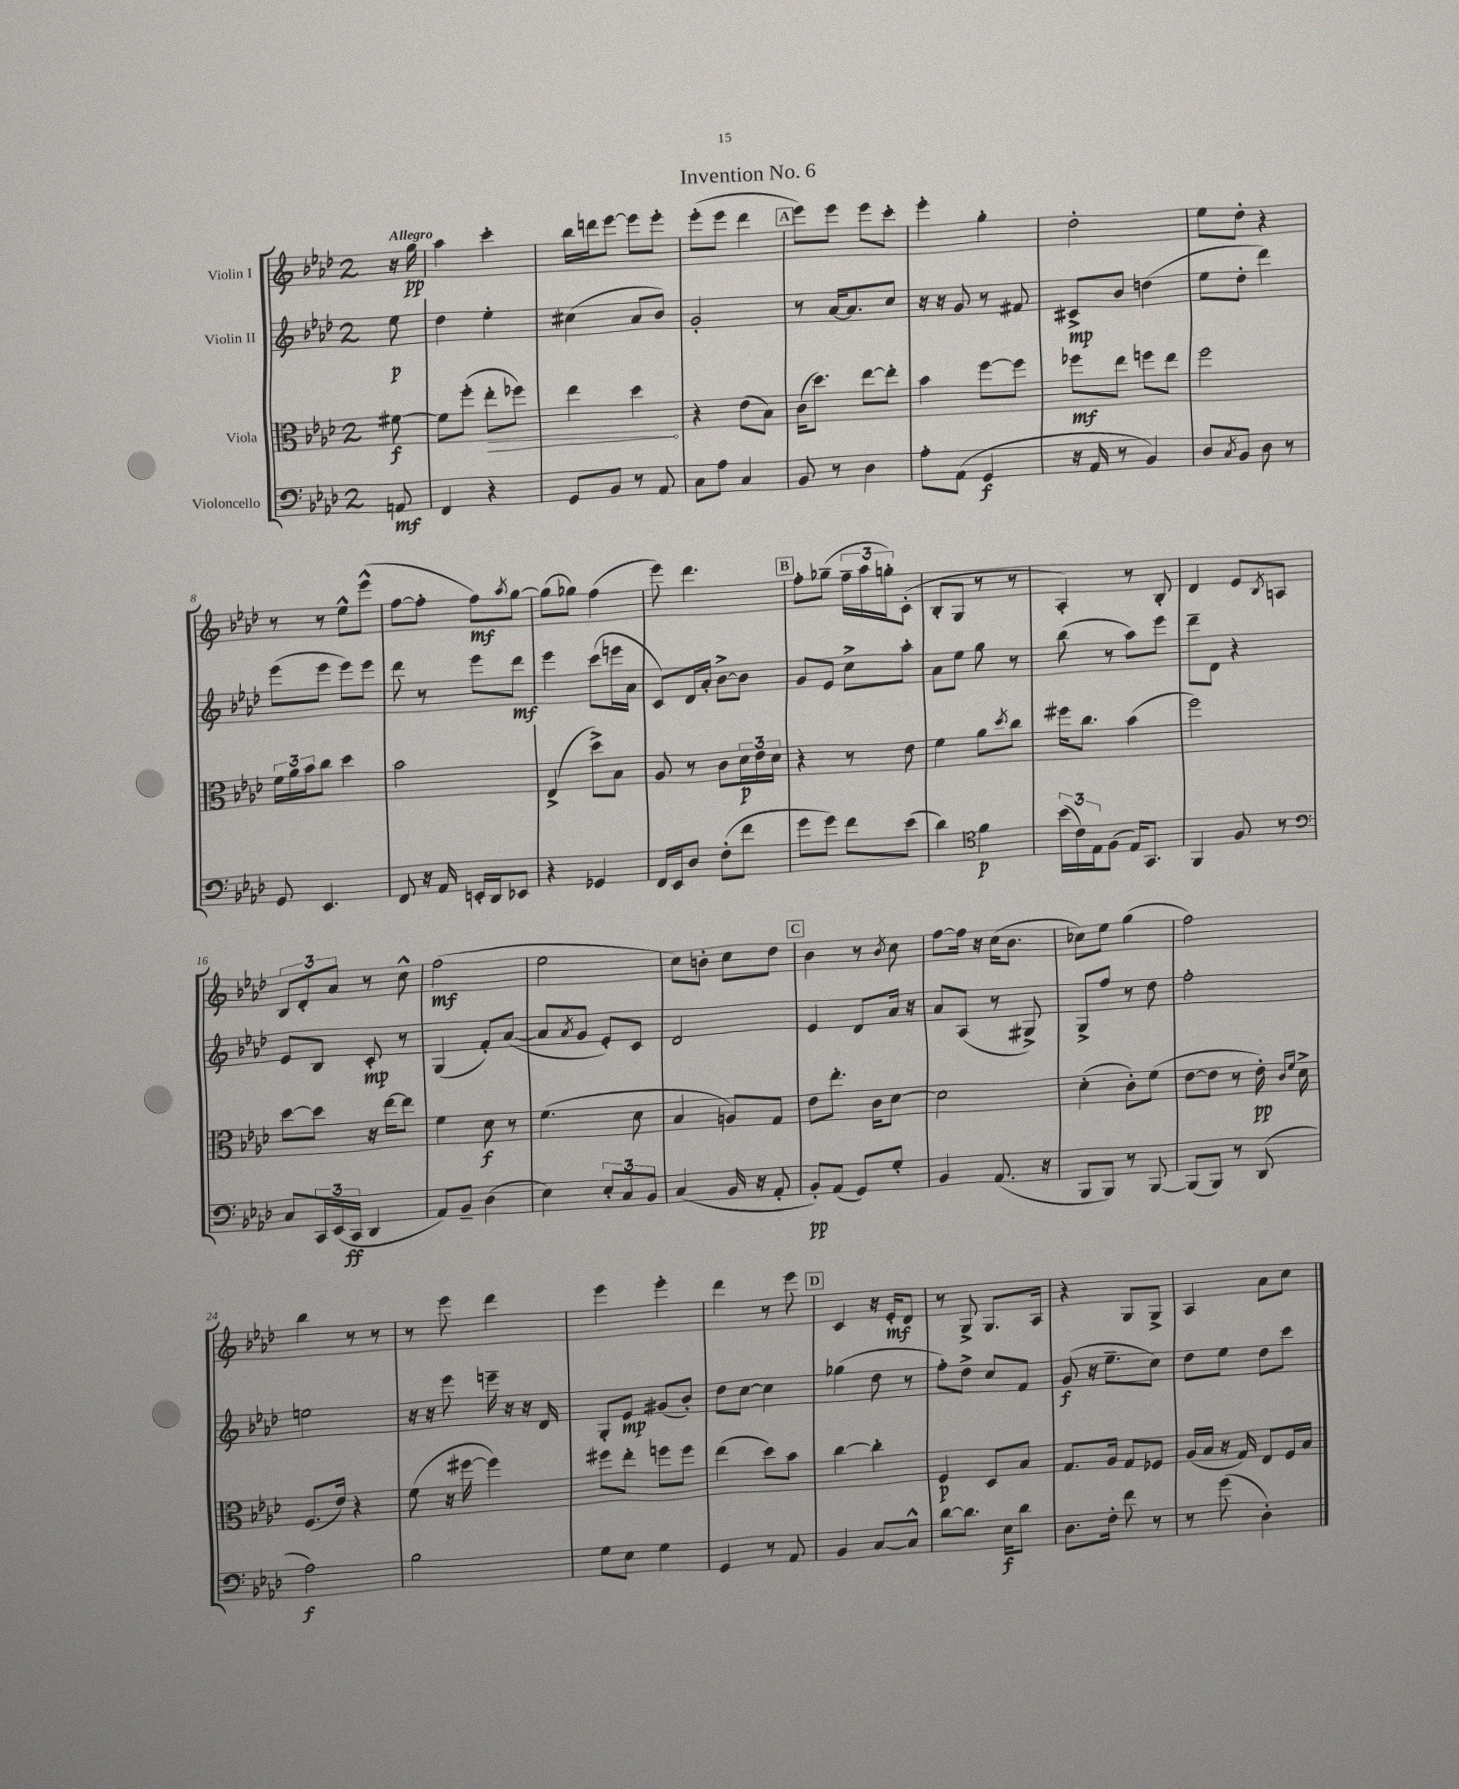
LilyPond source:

\header { title = "Invention No. 6" }
<<
\new StaffGroup <<
\new Staff = "s0" \with { instrumentName = "Violin I" } {
    \clef treble \key aes \major \once \override Staff.TimeSignature.style = #'single-digit \time 2/4 \partial 8 \tempo "Allegro"
    r16 g''16\pp |
    aes''4 c'''4-. |
    bes''16 d'''16 ees'''8~ ees'''8 ees'''8-. |
    ees'''8-.( ees'''8 des'''4 |
    \mark \markup { \box "A" } ees'''8) ees'''8 ees'''8 c'''8-. |
    ees'''4-. g''4-. |
    des''2-. |
    ees''8 des''8-. r4 |
    r8 r8 ees''8-^ ees'''8-^( |
    f''8~ f''8-. f''8\mf) \acciaccatura { aes''8 } g''8~ |
    g''8( ges''8) f''4( |
    ees'''8) des'''4. |
    \mark \markup { \box "B" } f''8-. ges''8--( \tuplet 3/2 { f''16-- aes''16 g''16-.) } c'8-.( |
    bes8-. g8 r8 r8 |
    aes4-.) r8 bes8-. |
    des'4 ees'8 \acciaccatura { bes8 } a8 |
    \tuplet 3/2 { bes8 des'8-. aes'8 } r8 c''8-^ |
    f''2\mf( |
    ees''2 |
    c''8) b'8-. c''8 des''8 |
    \mark \markup { \box "C" } bes'4 r8 \acciaccatura { bes'8 } c''8 |
    f''8~ f''16 r16 c''16( bes'8. |
    ces''8) ees''8 g''4( |
    f''2) |
    bes''4 r8 r8 |
    r8 ees'''8 des'''4 |
    ees'''4 ees'''4-. |
    des'''4 r8 ees'''8 |
    \mark \markup { \box "D" } c'4 r16 ees'16-.\mf des'8 |
    r8 g8-> g8. aes16 |
    r4 g8 g8-> |
    aes4 aes'8 c''8 \bar "|." |
}
\new Staff = "s1" \with { instrumentName = "Violin II" } {
    \clef treble \key aes \major \once \override Staff.TimeSignature.style = #'single-digit \time 2/4 \partial 8
    ees''8\p |
    des''4 ees''4-. |
    cis''4( aes'8 bes'8) |
    g'2-. |
    \mark \markup { \box "A" } r8 aes'16~ aes'8. c''8 |
    r16 r16 g'8 r8 fis'8 |
    cis'8->\mp bes'8 d''4( |
    ees''8 des''8-. des'''4) |
    ees'''8( ees'''8 ees'''8) ees'''8 |
    des'''8 r8 ees'''8 des'''8\mf |
    ees'''4 c'''8( e'''16 aes'16 |
    c'8) des'16 aes'16-. bes'8~-> bes'8 |
    \mark \markup { \box "B" } g'8 ees'8 c''8-> aes''8-. |
    aes'8 ees''8 g''8 r8 |
    bes''8( r8 aes''8) ees'''8 |
    des'''8-- des'8 r4 |
    ees'8 bes8 c'8-.\mp r8 |
    g4( f'8-.) aes'8~( |
    aes'8 \acciaccatura { aes'8 } g'8 ees'8-.) c'8 |
    des'2 |
    \mark \markup { \box "C" } ees'4 des'8 aes'16 r16 |
    aes'8 aes8( r8 gis8->) |
    g8-> f''8 r8 des''8 |
    f''2-. |
    e''2 |
    r16 r16 ees'''8 e'''16-- r16 r16 des'16 |
    g8-. ees'8\mp gis'8( bes'8-.) |
    des''8 c''8~ c''4 |
    \mark \markup { \box "D" } ges''4( des''8 r8 |
    f''8-.) des''8-> c''8 f'8 |
    g'8\f( r16 ees''8.-- c''8) |
    des''8 ees''8 des''8 c'''8 \bar "|." |
}
\new Staff = "s2" \with { instrumentName = "Viola" } {
    \clef alto \key aes \major \once \override Staff.TimeSignature.style = #'single-digit \time 2/4 \partial 8
    fis'8~\f |
    fis'8 f''8-.( \once \override Hairpin.circled-tip = ##t ees''8-.\> fes''8) |
    ees''4 des''4\! |
    r4 ees'8( bes8) |
    \mark \markup { \box "A" } c'16( des''8.) ees''8~ ees''8-. |
    bes'4 f''8~ f''8 |
    fes''8\mf ees''8 f''8 ees''8 |
    f''2 |
    \tuplet 3/2 { f'16 aes'16 bes'16 } c''8 des''4 |
    bes'2 |
    ees4->( des''8->) bes8 |
    aes8 r8 c'8 \tuplet 3/2 { des'16\p ees'16 des'16 } |
    \mark \markup { \box "B" } r4 r8 ees'8 |
    f'4 aes'8 \acciaccatura { des''8 } c''8 |
    fis''16 c''8. bes'4( |
    f''2) |
    des''8~ des''8 r16 ees''16~ ees''8 |
    f'4 des'8\f r8 |
    f'4.( des'8 |
    bes4 a8) g8 |
    \mark \markup { \box "C" } ees'8 ees''8.-. c'16 des'8~ |
    des'2 |
    des'4-.( c'8-.) f'8( |
    ees'8~ ees'8 r8 ees'16-.\pp) \grace { c'16 f'16 } des'16-> |
    f8.( ees'16) r4 |
    f'8( r16 fis''16~ fis''4) |
    fis''8 ees''8-. f''8 f''8 |
    ees''4( des''8) bes'8 |
    \mark \markup { \box "D" } c''4~ c''4-. |
    f4\p des8 bes8 |
    g8. aes16 g8 fes8 |
    aes16( bes16 r16 g16) ees8 f16 bes16 \bar "|." |
}
\new Staff = "s3" \with { instrumentName = "Violoncello" } {
    \clef bass \key aes \major \once \override Staff.TimeSignature.style = #'single-digit \time 2/4 \partial 8
    a,8\mf |
    f,4 r4 |
    g,8 bes,8 r8 aes,8 |
    c8 aes8 c4 |
    \mark \markup { \box "A" } bes,8 r8 des4 |
    aes8-. aes,8( g,4\f |
    r16 aes,16 r8 bes,4) |
    des8 \acciaccatura { c8 } bes,8 des8 r8 |
    g,8 ees,4. |
    f,8 r16 aes,16 e,16-. des,16 ees,8 |
    r4 ges,4 |
    f,16 ees,16 des8 f8-.( f'8 |
    \mark \markup { \box "B" } g'8 g'8) f'8 ees'8( |
    des'4) \clef tenor f'4\p |
    \tuplet 3/2 { bes'16( c'16) ees16 } f8( ees16) g,8. |
    f,4 f8 r8 |
    \clef bass c8 \tuplet 3/2 { c,16 ees,16( c,16\ff } des,4 |
    aes,8) bes,8-- des4( |
    ees4) \tuplet 3/2 { ees8-. c8 bes,8 } |
    c4( bes,16 r16 aes,8-. |
    \mark \markup { \box "C" } bes,8-.\pp) aes,8( g,8) g8-. |
    bes,4 aes,8.( r16 |
    bes,,8 bes,,8) r8 bes,,8~ |
    bes,,8( bes,,8) r8 des,8( |
    aes2\f) |
    bes2 |
    g8 ees8 g4 |
    g,4 r8 aes,8 |
    \mark \markup { \box "D" } bes,4 c8~ c8-^ |
    des'8~ des'8. ees16\f des'8 |
    des8. f16-. f'8 r8 |
    r8 g'8( des4-.) \bar "|." |
}
>>
>>
